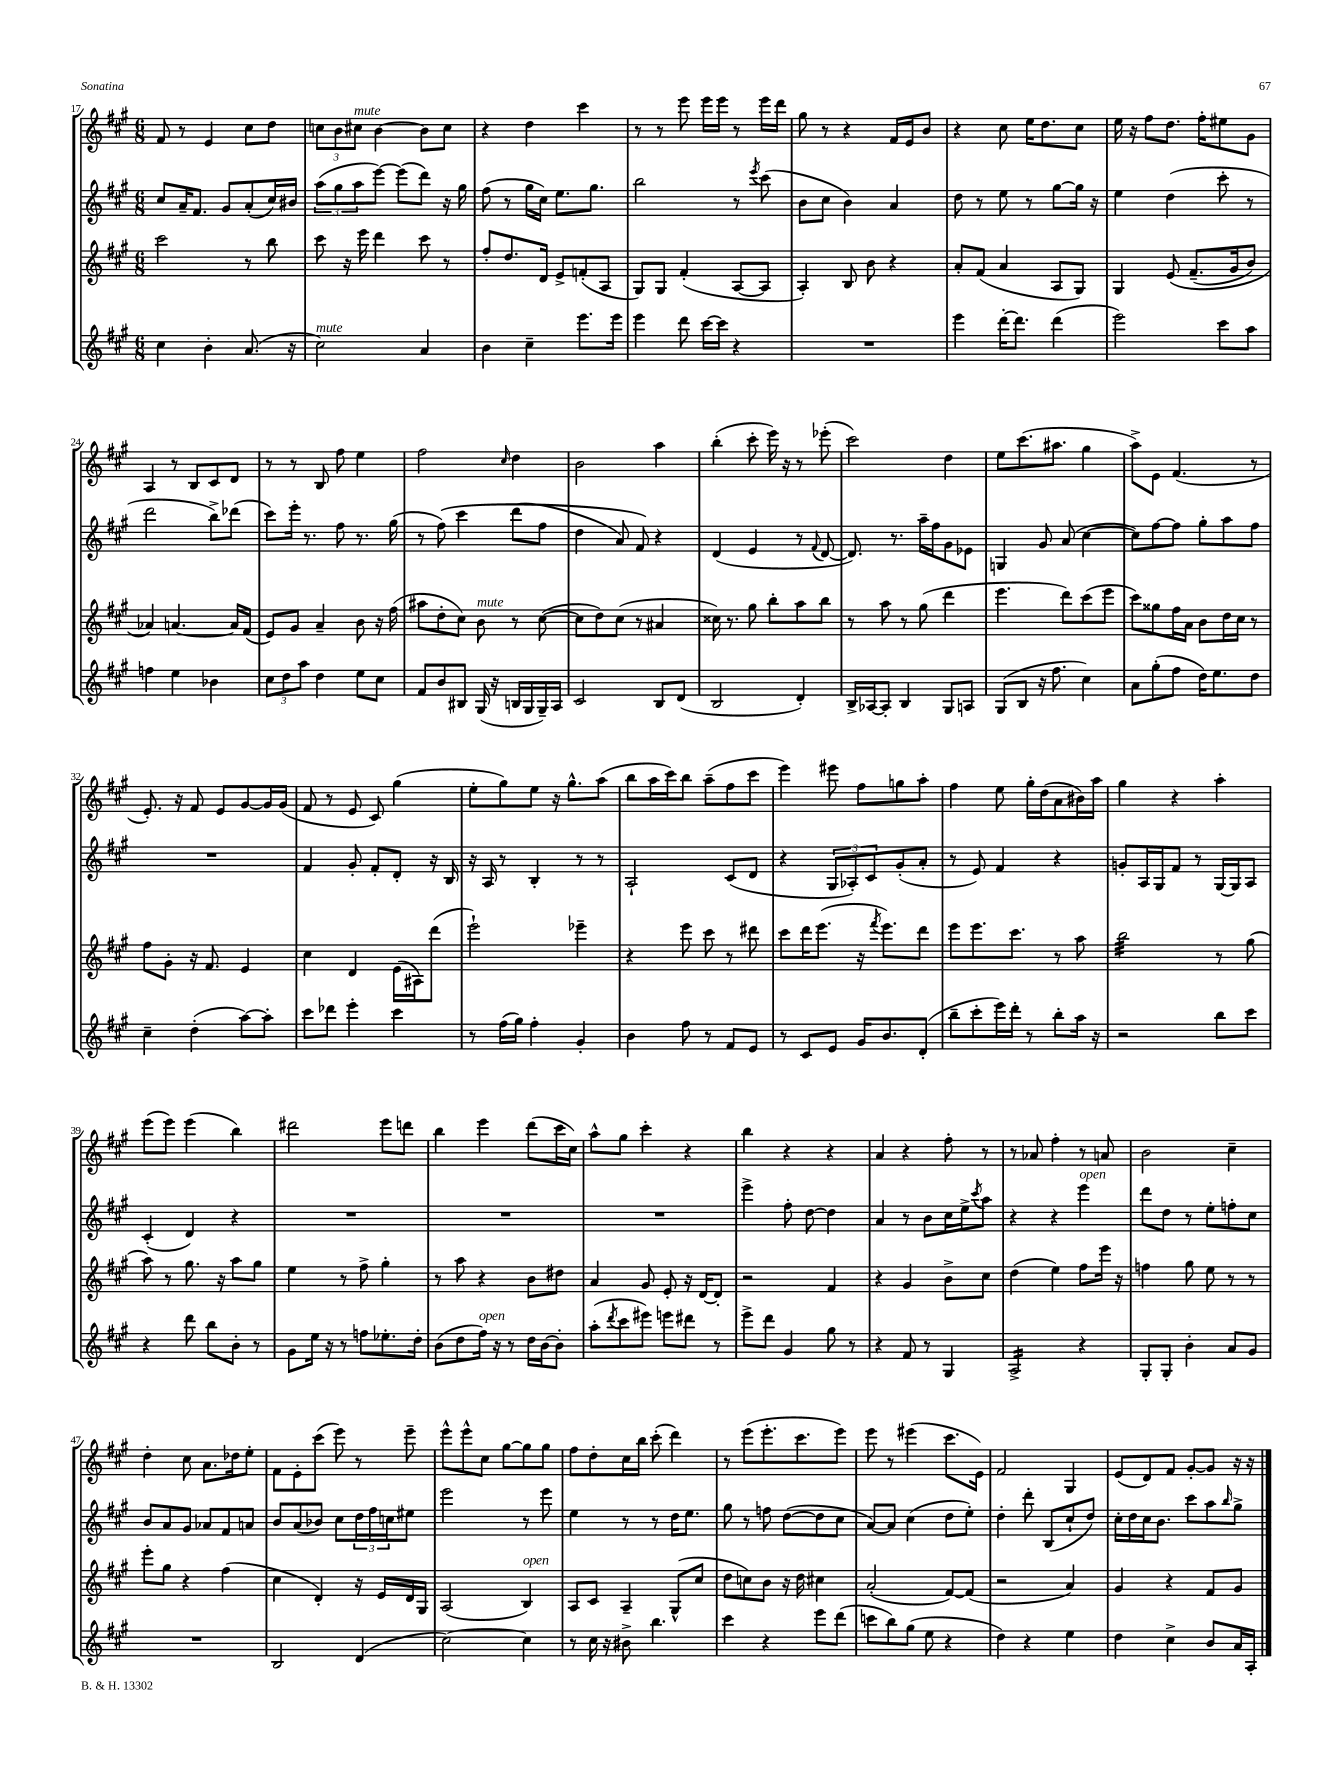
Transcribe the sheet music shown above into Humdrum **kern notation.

**kern	**kern	**kern	**kern
*staff4	*staff3	*staff2	*staff1
*clefG2	*clefG2	*clefG2	*clefG2
*k[f#c#g#]	*k[f#c#g#]	*k[f#c#g#]	*k[f#c#g#]
*M6/8	*M6/8	*M6/8	*M6/8
4cc#\	2ccc#\	8cc#/L	8f#/
.	.	16a~/K	8r
.	.	8.f#/J	.
4b'\	.	.	4e/
.	.	8g#/L	.
(8.a/	8r	(8a'/	8cc#\L
.	8bb\	16cc#/L)	8dd\J
16r	.	16b#/JJ	.
=	=	=	=
2cc#\)	8ccc#\	(12aa\L	12cc\L
.	.	12gg#\	12b\
.	16r	.	.
.	.	12aa\	12cc#\J
.	16eee\	.	.
.	4ddd\	[8eee\J)	[4b\
.	.	(8eee\]L	.
4a/	8ccc#\	8ddd\J)	8b\]L
.	8r	16r	8cc#\J
.	.	16gg#\	.
=	=	=	=
4b\	8ff#'/L	(8ff#\	4r
.	8.dd/	8r	.
4cc#~\	.	16gg#\LL	4dd\
.	16d/Jk	16cc#\JJ)	.
.	8e^/L	8.ee\L	.
8.eee\L	(8f'/	.	4ccc#\
.	.	8.gg#\J	.
.	8A/J	.	.
16eee\Jk	.	.	.
=	=	=	=
4eee\	8G#/L)	2bb\	8r
.	8G#/J	.	8r
8ddd\	(4f#'/	.	8eee\
[16ccc#\LL	.	.	16eee\LL
16ccc#\]JJ	.	.	16eee\JJ
4r	[8A/L	8r	8r
.	.	8qeee/	.
.	8A/]J	(8ccc#\	16eee\LL
.	.	.	16ddd\JJ
=	=	=	=
2.r	4A'/)	8b\L	8gg#\
.	.	8cc#\J	8r
.	8B/	4b\)	4r
.	8b\	.	.
.	4r	4a/	16f#/LL
.	.	.	16e/J
.	.	.	8b/J
=	=	=	=
4eee\	8a'/L	8dd\	4r
.	(8f#/J	8r	.
[16ddd'\LK	4a/	8ee\	8cc#\
8.ddd\]J	.	.	.
.	.	8r	16ee\LK
.	.	.	8.dd\
(4ddd\	8A/L	[8gg#\L	.
.	8G#/J)	16gg#\]Jk	8cc#\J
.	.	16r	.
=	=	=	=
2eee\)	4G#/	4ee\	16ee\
.	.	.	16r
.	.	.	8ff#\L
.	&(8e/	(4dd\	8.dd\J
.	(8.f#~/L	.	.
.	.	.	16ff#'\LK
8ccc#\L	.	8ccc#'\	8ee#\
.	16g#/k	.	.
8aa\J	8b/J)	8r	8g#\J
=	=	=	=
4ff\	4a-/&)	2ddd\	4A/
4ee\	[4.a/	.	8r
.	.	.	8B/L
4b-\	.	8bb^\L)	8c#/
.	16a/]LL	(8ddd-\J	8d/J
.	(16f#/JJ	.	.
=	=	=	=
12cc#\L	8e/L)	8ccc#\L)	8r
12dd\	.	.	.
.	8g#/J	16eee'\Jk	8r
12aa\J	.	.	.
.	.	8.r	.
4dd\	4a~/	.	8B/
.	.	8ff#\	8ff#\
8ee\L	8b\	8.r	4ee\
8cc#\J	16r	.	.
.	(16ff#\	(16gg#\	.
=	=	=	=
8f#/L	8aa#\L	8r	2ff#\
8b/	8dd'\	&(8ff#\)	.
8B#/J	8cc#\J)	4ccc#\	.
(16G#/	8b\	.	.
16r	.	.	.
.	.	.	16qqcc#/
16B/LL	8r	(8ddd\L	4dd\
16G#/	.	.	.
16G#~/)	([8cc#\	8ff#\J	.
16A/JJ	.	.	.
=	=	=	=
2c#/	8cc#\]L	4dd\	2b\
.	8dd\)	.	.
.	(8cc#\J	8a/)	.
.	8r	8f#/&)	.
8B/L	4a#/	4r	4aa\
(8d/J	.	.	.
=	=	=	=
2B/	16cc##\)	(4d/	(4bb'\
.	8.r	.	.
.	8gg#\	4e/	8ccc#'\
.	8bb'\L	.	16eee\)
.	.	.	16r
4d'/)	8aa\	8r	8r
.	.	8qqf#/	.
.	8bb\J	[8d/	(8eee-'\
=	=	=	=
16B^/LL	8r	8.d/])	2ccc#\)
[16A-/J	.	.	.
8A-'/]J	8aa\	.	.
.	.	8.r	.
4B/	8r	.	.
.	(8gg#\	16aa~\LL	.
.	.	16ff#\J	.
8G#/L	4ddd\	8g#\	4dd\
8A/J	.	8e-\J	.
=	=	=	=
(8G#/L	4.eee\	4G/	8ee\L
8B/J	.	.	(8.ccc#\
16r	.	8g#/	.
8.ff#\	.	.	8.aa#\J
.	8ddd\L)	(8a/	.
4cc#\)	(8ccc#\	[4cc#\	4gg#\
.	8eee\J	.	.
=	=	=	=
8a\L	8ccc#\L)	8cc#\]L)	8aa^\L)
(8gg#'\	8gg##\	[8ff#\	8e\J
8ff#\J	16ff#\L	8ff#\]J	(4.f#/
.	16a\JJ	.	.
16dd\LK)	8b\L	8gg#'\L	.
8.ee\	.	.	.
.	16dd\L	8aa\	.
.	16cc#\JJ	.	.
8dd\J	8r	8ff#\J	8r
=	=	=	=
4cc#~\	8ff#\L	2.r	8.e'/)
.	8g#'\J	.	.
.	.	.	16r
(4dd'\	16r	.	8f#/
.	8.f#/	.	.
.	.	.	8e/L
[8aa\L)	4e/	.	[8g#/
8aa'\]J	.	.	16g#/]L
.	.	.	(16g#/JJ
=	=	=	=
8ccc#\L	4cc#\	4f#/	8f#/
8ddd-\J	.	.	8r
4eee'\	4d/	8g#'/	8e/
.	.	8f#'/L	8c#/)
4ccc#\	(16e\LL	8d'/J	(4gg#\
.	16A#\J)	.	.
.	(8ddd\J	16r	.
.	.	16B/	.
=	=	=	=
8r	2eee`\)	16r	8ee'\L
.	.	16A/	.
(16ff#\LL	.	8r	8gg#\)
16gg#\JJ)	.	.	.
4ff#'\	.	4B'/	8ee\J
.	.	.	16r
.	.	.	8.gg#^^\L
4g#'/	4eee-~\	8r	.
.	.	8r	(8aa\J
=	=	=	=
4b\	4r	2A`/	8bb\L
.	.	.	16aa\L
.	.	.	16ccc#\J)
8ff#\	8eee\	.	8bb\J
8r	8ccc#\	.	(8aa~\L
8f#/L	8r	(8c#/L	8ff#\
8e/J	8ddd#\	8d/J	8ccc#\J
=	=	=	=
8r	8ccc#\L	4r	4eee\)
8c#/L	16ddd\K	.	.
.	(8.eee\J	.	.
8e/J	.	12G#/L	8eee#\
.	.	12A-'/)	.
16g#/LK	16r	.	8ff#\L
.	.	12c#/	.
.	8qfff#/	.	.
8.b/	8.eee\L)	.	.
.	.	(8g#'/	8gg\
(8d'/J	8ddd\J	8a'/J	8aa'\J
=	=	=	=
8bb~\L	8eee\L	8r	4ff#\
8ccc#'\	8.eee\	8e/)	.
16eee\L)	.	4f#/	8ee\
16ddd'\JJ	8.ccc#\J	.	.
8r	.	.	16gg#'\LL
.	.	.	(16dd\J
8bb'\L	8r	4r	8a\
16aa\Jk	8aa\	.	16b#\L)
16r	.	.	16aa\JJ
=	=	=	=
2r	2bb\	8g'/L	4gg#\
.	.	16A/L	.
.	.	16G#/J	.
.	.	8f#/J	4r
.	.	8r	.
8bb\L	8r	[16G#/LL	4aa'\
.	.	16G#/]J	.
8ccc#\J	(8gg#\	8A/J	.
=	=	=	=
4r	8aa\)	(4c#'/	(8eee\L
.	8r	.	8eee\J)
8ddd\	8.gg#\	4d/)	(4eee\
8bb\L	.	.	.
.	16r	.	.
8b'\J	8aa\L	4r	4bb\)
8r	8gg#\J	.	.
=	=	=	=
8g#\L	4ee\	2.r	2ddd#\
16ee\Jk	.	.	.
16r	.	.	.
8r	8r	.	.
8ff\L	8ff#^\	.	.
8.ee-'\	4gg#'\	.	8eee\L
.	.	.	8ddd\J
16dd'\Jk	.	.	.
=	=	=	=
(8b\L	8r	2.r	4bb\
8dd\	8aa\	.	.
16ff#\Jk)	4r	.	4eee\
16r	.	.	.
8r	.	.	.
16dd\LL	8b\L	.	(8ddd\L
[16b\J	.	.	.
8b'\]J	8dd#\J	.	16ccc#\L
.	.	.	16cc#\JJ)
=	=	=	=
(8aa'\L	4a/	2.r	8aa^^\L
8qddd/	.	.	.
8ccc#\	.	.	8gg#\J
8eee#\J)	8g#/	.	4ccc#'\
8eee\L	8e'/	.	.
8ddd#\J	16r	.	4r
.	[16d/LK	.	.
8r	8d'/]J	.	.
=	=	=	=
8eee^\L	2r	4eee^\	4bb\
8ddd\J	.	.	.
4g#/	.	8ff#'\	4r
.	.	[8dd\	.
8gg#\	4f#/	4dd\]	4r
8r	.	.	.
=	=	=	=
4r	4r	4a/	4a/
8f#/	4g#/	8r	4r
8r	.	8b\L	.
4G#/	8b^\L	16cc#\L	8ff#'\
.	.	16ee^\J	.
.	.	8qccc#/	.
.	8cc#\J	8aa\J	8r
=	=	=	=
2A^/	(4dd\	4r	8r
.	.	.	8a-/
.	4ee\)	4r	4ff#'\
4r	8ff#\L	4eee\	8r
.	16eee\Jk	.	8a/
.	16r	.	.
=	=	=	=
8G#'/L	4ff\	8ddd\L	2b\
8G#'/J	.	8dd\J	.
4b'\	8gg#\	8r	.
.	8ee\	8ee'\L	.
8a/L	8r	8ff'\	4cc#~\
8g#/J	8r	8cc#\J	.
=	=	=	=
2.r	8eee'\L	8b/L	4dd'\
.	8gg#\J	8a/	.
.	4r	8g#/J	8cc#\
.	.	8a-/L	8.a\L
.	(4ff#\	8f#/	.
.	.	.	16dd-\k
.	.	8a/J	8ee'\J
=	=	=	=
2B/	4cc#\	8b/L	8f#\L
.	.	(8a/	8e'\
.	4d'/)	8b-/J)	(8ccc#\J
.	.	8cc#\L	8eee\)
(4d/	16r	24dd\L	8r
.	.	24ff#\	.
.	16e/LL	.	.
.	.	24cc\J	.
.	16d/	8ee#\J	8eee~\
.	16G#/JJ	.	.
=	=	=	=
[2cc#\)	(2A/	2eee\	8eee^^\L
.	.	.	8eee^^\
.	.	.	8cc#\J
.	.	.	[8gg#\L
4cc#\]	4B/)	8r	8gg#\]
.	.	8eee\	8gg#\J
=	=	=	=
8r	8A/L	4ee\	8ff#\L
16cc#\	8c#/J	.	8dd'\
16r	.	.	.
8b#^\	4A~/	8r	16cc#\L
.	.	.	16bb\JJ
4.bb\	.	8r	(8ccc#'\
.	(8G#^^/L	16dd\LK	4ddd\)
.	.	8.ee\J	.
.	8cc#/J	.	.
=	=	=	=
4ccc#\	8dd\L	8gg#\	8r
.	8cc\)	8r	(8eee\L
4r	8b\J	8ff\	8.eee'\
.	16r	([8dd\L	.
.	16dd\	.	8.ccc#\
8eee\L	4cc#\	8dd\]	.
(8ddd\J	.	8cc#\J	8eee\J)
=	=	=	=
8ccc\L	(2a'/	[8a/L)	8eee\
8bb\)	.	8a/]J	8r
(8gg#\J	.	(4cc#\	(4eee#\
8ee\	.	.	.
4r	[8f#/L)	8dd\L	8.ccc#\L
.	(8f#/]J	8ee'\J)	.
.	.	.	16e\Jk)
=	=	=	=
4dd\)	2r	4dd'\	2f#/
4r	.	8ddd'\	.
.	.	(8B/L	.
4ee\	4a/)	8cc#`/	4G#/
.	.	8dd/J)	.
=	=	=	=
4dd\	4g#/	16cc#'\LL	(8e/L
.	.	16dd\	.
.	.	16cc#\J	8d/)
.	.	8.b\J	.
4cc#^\	4r	.	8f#/J
.	.	8ccc#\L	[8g#'/L
8b/L	8f#/L	8aa\	8g#/]J
.	.	16qqbb/	.
16a/L	8g#/J	8gg#^\J	16r
16A'/JJ	.	.	16r
==	==	==	==
*-	*-	*-	*-
